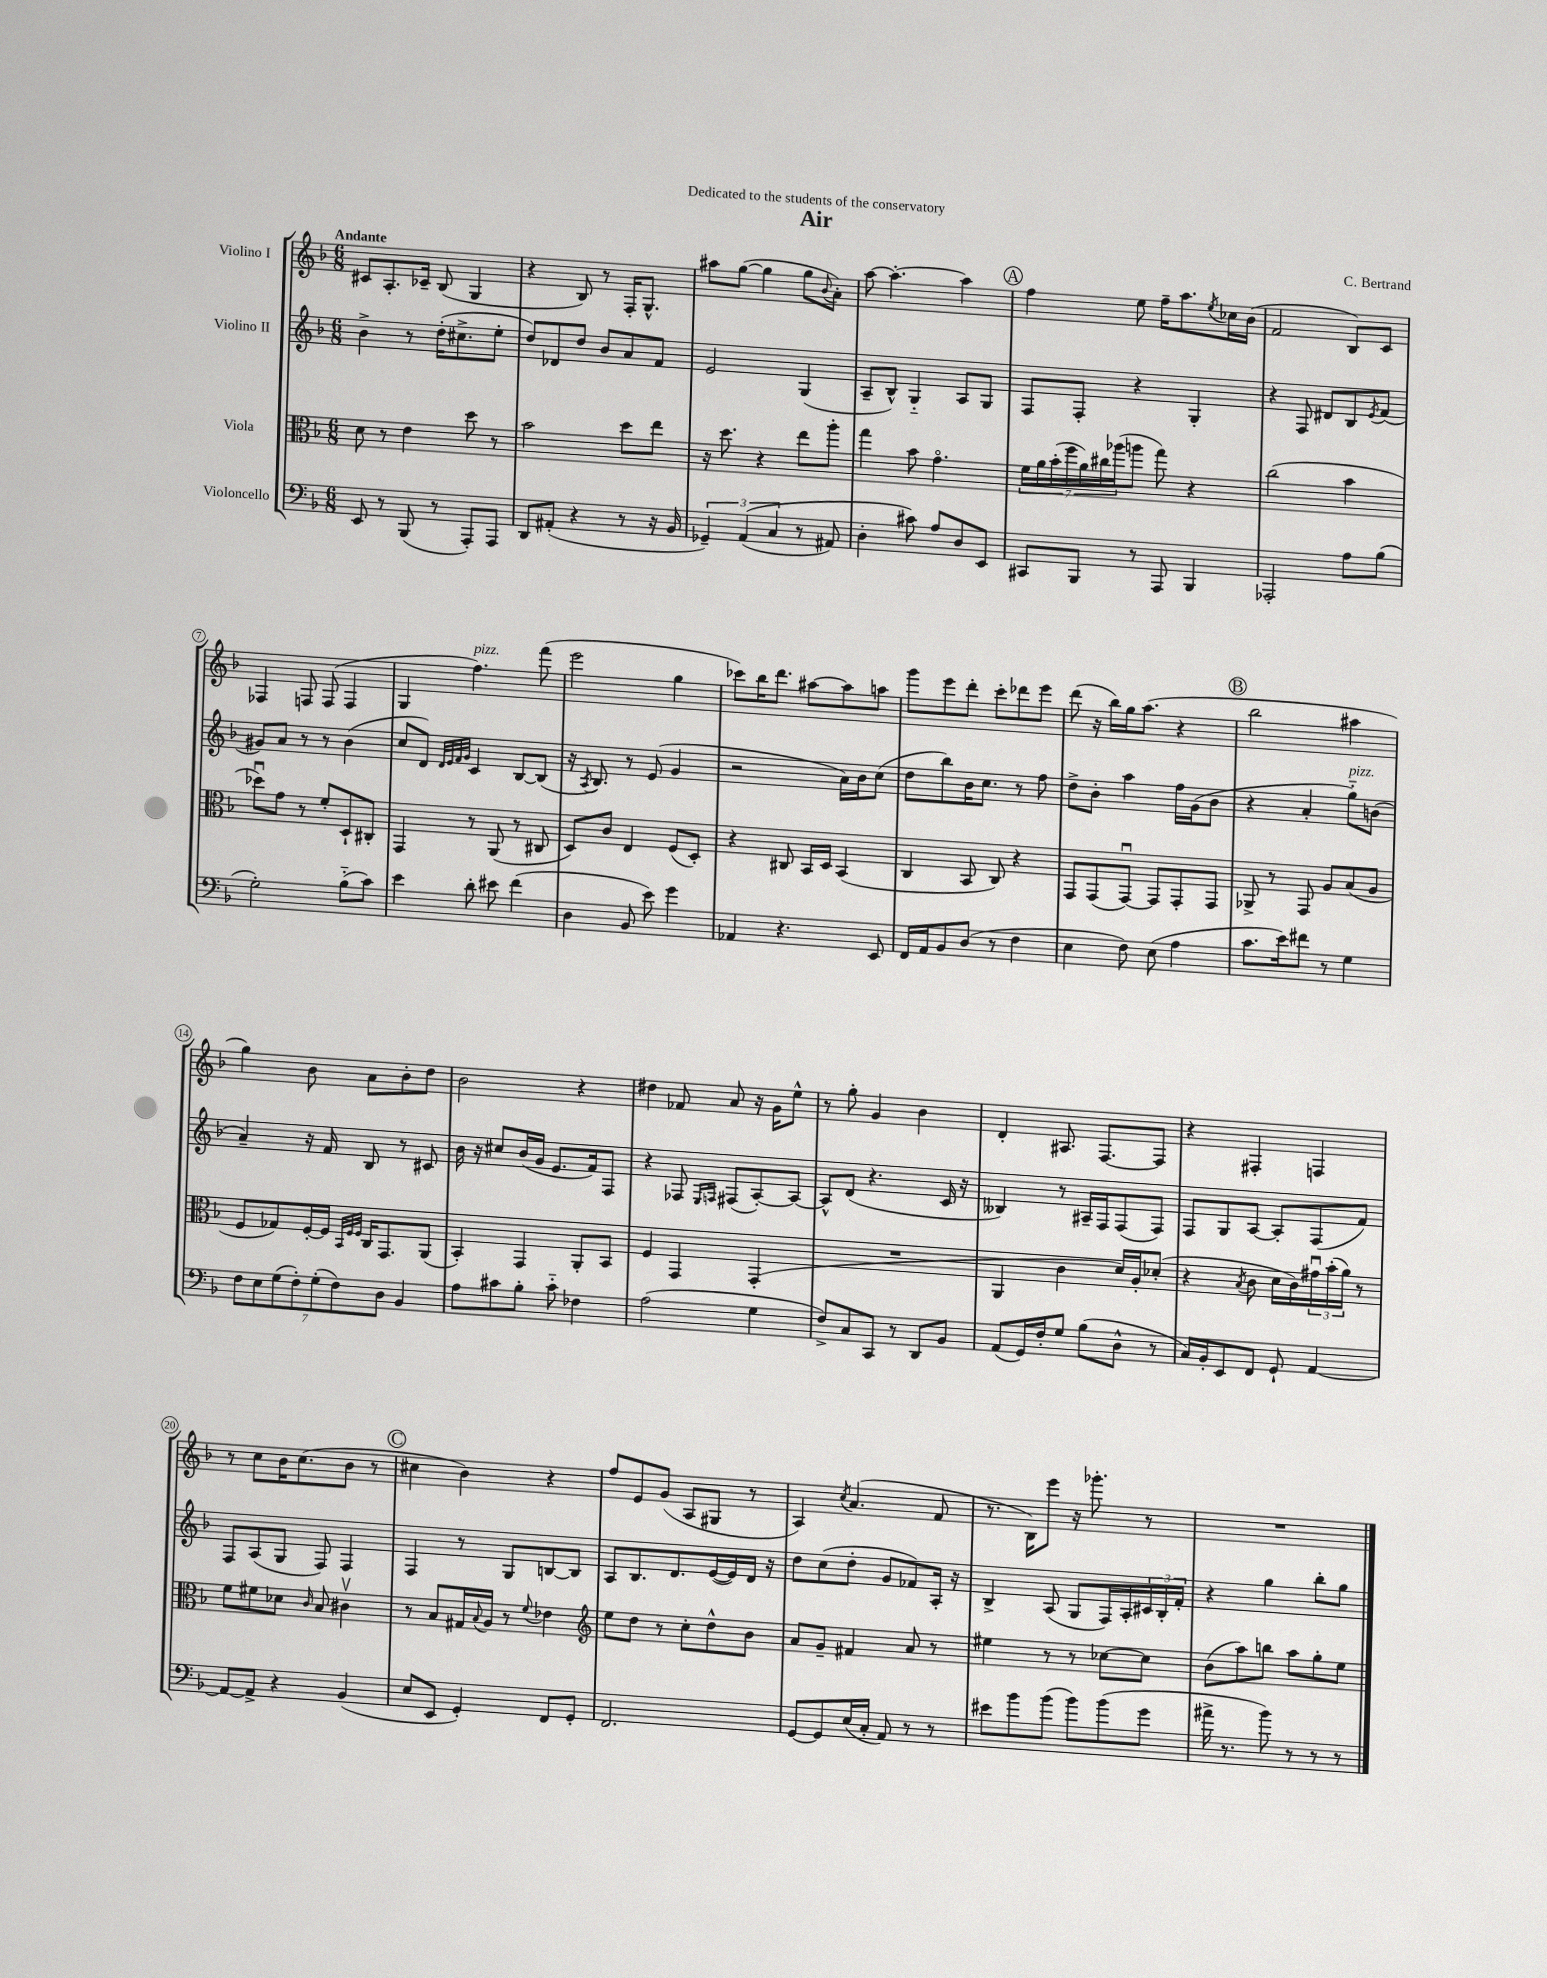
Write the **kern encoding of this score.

**kern	**kern	**kern	**kern
*part4	*part3	*part2	*part1
*staff4	*staff3	*staff2	*staff1
*I"Violoncello	*I"Viola	*I"Violino II	*I"Violino I
*clefF4	*clefC3	*clefG2	*clefG2
*k[b-]	*k[b-]	*k[b-]	*k[b-]
*M6/8	*M6/8	*M6/8	*M6/8
=1	=1	=1	=1
!	!	!	!LO:TX:a:B:t=Andante
8EE/	8d\	4b-^\	8c#X/L
8r	8r	.	8.A'/
(8BBB-/	4e\	8r	.
.	.	.	16c-X~/Jk
8r	.	(16dd'\KL	(8B-/
.	.	8.cc#X^\	.
8AAA'/L)	8dd\	.	4G/
8AAA/J	8r	8ee'\J	.
=2	=2	=2	=2
8DD/L	2b-\	8dd/L)	4r
(8AA#X'/J	.	8d-X/	.
4r	.	8dd/J	8B-/)
.	.	8b-/L	8r
8r	8dd\L	8a/	16F'/KL
.	.	.	8.G^^/J
16r	8ee\J	8f/J	.
16BB-/	.	.	.
=3	=3	=3	=3
6GG-X~/)	16r	2e/	8aa#X\L
.	8.dd\	.	.
.	.	.	([8gg\J
((6AA/	.	.	.
.	4r	.	4gg\]
6C/	.	.	.
8r	8ee\L	(4G/	8gg\L
.	.	.	8qqb-/
8AA#X/)	8aa'\J	.	8a'\J)
=4	=4	=4	=4
4D'\	4gg\	8A~/L	[8aa\
.	.	8B-^^/J)	4.aa'\_
8c#X\)	8b-\	4G/	.
8A/L	4.g\	.	.
8D/	.	8A/L	4aa\]
8EE/J	.	8G/J	.
!!LO:REH:place=s1:t=A
=5	=5	=5	=5
8CC#X/L	28f\LL	8F/L	4ff\
.	28a\	.	.
.	(28b-'\	.	.
.	28ff\	.	.
8BBB-/J	.	8F'/J	.
.	28a\)	.	.
.	28cc#X\	.	.
.	(28aa-X\J	.	.
8r	8aan\J	4r	8ee\
8AAA/	8gg\)	.	16ff~\KL
.	.	.	8.aa\
4BBB-/	4r	4G'/	.
.	.	.	8qee/
.	.	.	16cc-X\L
.	.	.	(16b-\JJ
=6	=6	=6	=6
2AAA-X'/	(2cc\	4r	2f/
.	.	8F/	.
.	.	8d#X/L	.
8A\L	4b-\	8B-/	8B-/L)
.	.	8qe/	.
(8B-\J	.	(8f/J	8c/J
!!LO:LB:g=z
=7	=7	=7	=7
2G'\)	8dd-Xu\L)	8g#X/L)	4F-X/
.	8g\J	8a/J	.
.	8r	8r	8Fn/
.	8f'/L	8r	(8F/
(8B-\L	8D`/	(4b-\	4F/
8c\J)	8C#X'/J	.	.
=8	=8	=8	=8
4e\	4GG/	8cc/L	4G/
.	.	8d/J)	.
.	.	32qqd/LLL	.
.	.	32qqe/	.
.	.	32qqf/	.
.	.	32qqg/JJJ	.
!	!	!	!LO:TX:a:i:t=pizz.
8d'\	8r	4c/	4.ff\)
8e#X\	(8AA/	.	.
(4f\	8r	[8B-/L	.
.	8C#X/	(8B-/J]	(8fff\
=9	=9	=9	=9
4D\	8D/L)	16r	2eee\
.	.	8qA/	.
.	.	8.B-/)	.
.	8c/J	.	.
8BB-/	4E/	8r	.
8e\)	.	(8e/	.
4g\	(8F/L	4g/	4gg\
.	8D'/J)	.	.
=10	=10	=10	=10
4AA-X/	4r	2r	8ccc-X\L)
.	.	.	16bb-\K
.	.	.	8.ddd\J
4.r	8C#X/	.	.
.	16BB-/LL	.	[8aa#X\L
.	16D/JJ	.	.
.	(4BB-/	16a\LL)	8aa#\]
.	.	16b-\J	.
8EE/	.	(8cc\J	8aan\J
=11	=11	=11	=11
16FF/LL	4C/	8dd\L	8ggg\L
16AA/J	.	.	.
8BB-/	.	8bb-\)	8eee\
(8D/J	8BB-/	16b-\K	8ddd'\J
.	.	8.cc\J	.
8r	8C/)	.	8ccc'\L
4F\	4r	8r	8ddd-X\
.	.	8ff\	8eee\J
=12	=12	=12	=12
4E\	8GG/L	8dd^\L	(8ddd\
.	(8GG/	8b-'\J	16r
.	.	.	16bb-\LL)
8F\)	[8GGu/J)	4aa\	16gg\J
.	.	.	(8.aa\J
(8E\	8GG/L]	.	.
4A\	8GG'/	16ff\LL	4r
.	.	(16g\J	.
.	8GG/J	8b-\J	.
!!LO:REH:place=s1:t=B
=13	=13	=13	=13
8.c\L	8AA-X^/	4r	2bb-\
.	8r	.	.
16e\k)	.	.	.
8f#X\J	8GG/	4a'/	.
8r	8A/L	.	.
!	!	!LO:TX:a:i:t=pizz.	!
4G\	(8B-/	8gg\L)	4aa#X\
.	8A/J	(8bn\J	.
!!LO:LB:g=z
=14	=14	=14	=14
14F\L	8F/L	4a~/)	4gg\)
14E\	.	.	.
.	8G-X/)	.	.
(14G\	.	.	.
14F'\)	.	.	.
.	[16F'/L	16r	8b-\
(14G'\	.	.	.
.	16F/JJ]	16f/	.
14F\)	.	.	.
.	32qqBB-/LLL	.	.
.	32qqF/	.	.
.	32qqF/JJJ	.	.
.	16C/KL	8B-/	8a\L
14D\J	.	.	.
.	8.GG/	.	.
4BB-/	.	8r	8b-'\
.	(8AA/J	8c#X/	8dd\J
=15	=15	=15	=15
8A\L	4BB-'/)	16b-\	2b-\
.	.	16r	.
8c#X\	.	8cc#X/L	.
8B-'\J	4GG/	(16b-/L	.
.	.	16g/JJ	.
8c#\	.	8.e/L	.
4F-X\	8AA'/L	.	4r
.	.	16f/k)	.
.	8BB-/J	8F/J	.
=16	=16	=16	=16
(2A\	4F/	4r	4dd#X\
.	4GG/	8F-X/	8f-X/
.	.	16qqE/LL	.
.	.	16qqFn/JJ	.
.	.	(8F#X/L	8a/
4G\	(4GG'/	[8A'/)	16r
.	.	.	16g\KL
.	.	8A/J_	8ee^^\J
=17	=17	=17	=17
8F^/L)	2.r	8A^^/L]	8r
8C/	.	(8d/J	8gg'\
8CC/J	.	4.r	4g/
8r	.	.	.
8DD/L	.	.	4b-\
8BB-/J	.	16c/	.
.	.	16r	.
=18	=18	=18	=18
(8AA/L	4AA/	4B--X/)	4d'/
16GG/L)	.	.	.
16F'/J	.	.	.
8G/J	4c\	8r	8.A#X/
(8B-\L	.	16A#X~/LL	.
.	.	16F/J	[8.F/L
8D^^\J	16d/LL)	(8F/	.
.	16A'/J	.	.
8r	(8d-X'/J	8F/J)	8F/J]
=19	=19	=19	=19
16C/LL)	4r	8F/L	4r
16BB-'/J	.	.	.
8EE/	.	8G/	.
.	8qB-/	.	.
8FF/J	8c\	[8A/J	4F#X'/
8GG`/	16d\LL	8A'/L]	.
.	16c\)	.	.
[4AA/	24g#Xu\	(8F/	4Fn/
.	(24b-'\	.	.
.	24a\JJ)	.	.
.	8r	8f/J)	.
!!LO:LB:g=z
=20	=20	=20	=20
8AA/L_	8f\L	8F/L	8r
8AA^/J]	8f#X\	(8A/	8cc\L
4r	8d-X\J	8G/J	16b-\K
.	.	.	(8.cc\
.	16qqc/	.	.
.	8B-/	8F/)	.
(4BB-/	4c#Xv\	4F/	8b-\J
.	.	.	8r
!!LO:REH:place=s1:t=C
=21	=21	=21	=21
8E/L	8r	4F/	4cc#X\
8EE/J	8B-/L	.	.
4GG'/)	16G#X/L	8r	4b-\)
.	8qqB-/	.	.
.	16A/JJ	.	.
.	8r	8G/L	.
.	8qqf/	.	.
8FF/L	4e-X\	[8Bn/	4r
8GG'/J	.	8B/J]	.
=22	=22	=22	=22
*	*clefG2	*	*
2.FF/	8ee\L	8A/L	8ff/L
.	8dd\J	8.B-/	8e/
.	8r	.	(8g/J
.	.	8.d/	.
.	8cc'\L	.	8A/L
.	8dd^^\	([16e/L	8G#X/J
.	.	16e/])	.
.	8b-\J	16d/JJ	8r
.	.	16r	.
=23	=23	=23	=23
[8GG/L	8a/L	8dd\L	4A/)
8GG/]	8g~/J	(8cc\	.
.	.	.	8qcc/
(16E/L	4f#X/	8dd'\J	(4.a/
16C'/JJ	.	.	.
8AA/)	.	8g/L	.
8r	8a/	8f-X/)	.
8r	8r	16A'/Jk	8f/
.	.	16r	.
=24	=24	=24	=24
8e#X\L	4ee#X\	4B-^/	8.r
8b-\	.	.	.
.	.	.	16B-\KL)
(8b-\J	8r	(8A/	8eee\J
8b-\L)	8r	8G/L	16r
.	.	.	8.ggg-X'\
(8b-\	[8cc-X\L	16F/L)	.
.	.	16A'/	.
8g\J	8cc-\J]	24c#X/	8r
.	.	24B-'/	.
.	.	24f'/JJ	.
=25	=25	=25	=25
16a#X^\	(8b-\L	4r	2.r
8.r	.	.	.
.	8aa\)	.	.
8b-\)	8bbn\J	4gg\	.
8r	8aa\L	.	.
8r	8gg'\	8bb-'\L	.
8r	8ee\J	8gg\J	.
==	==	==	==
*-	*-	*-	*-
